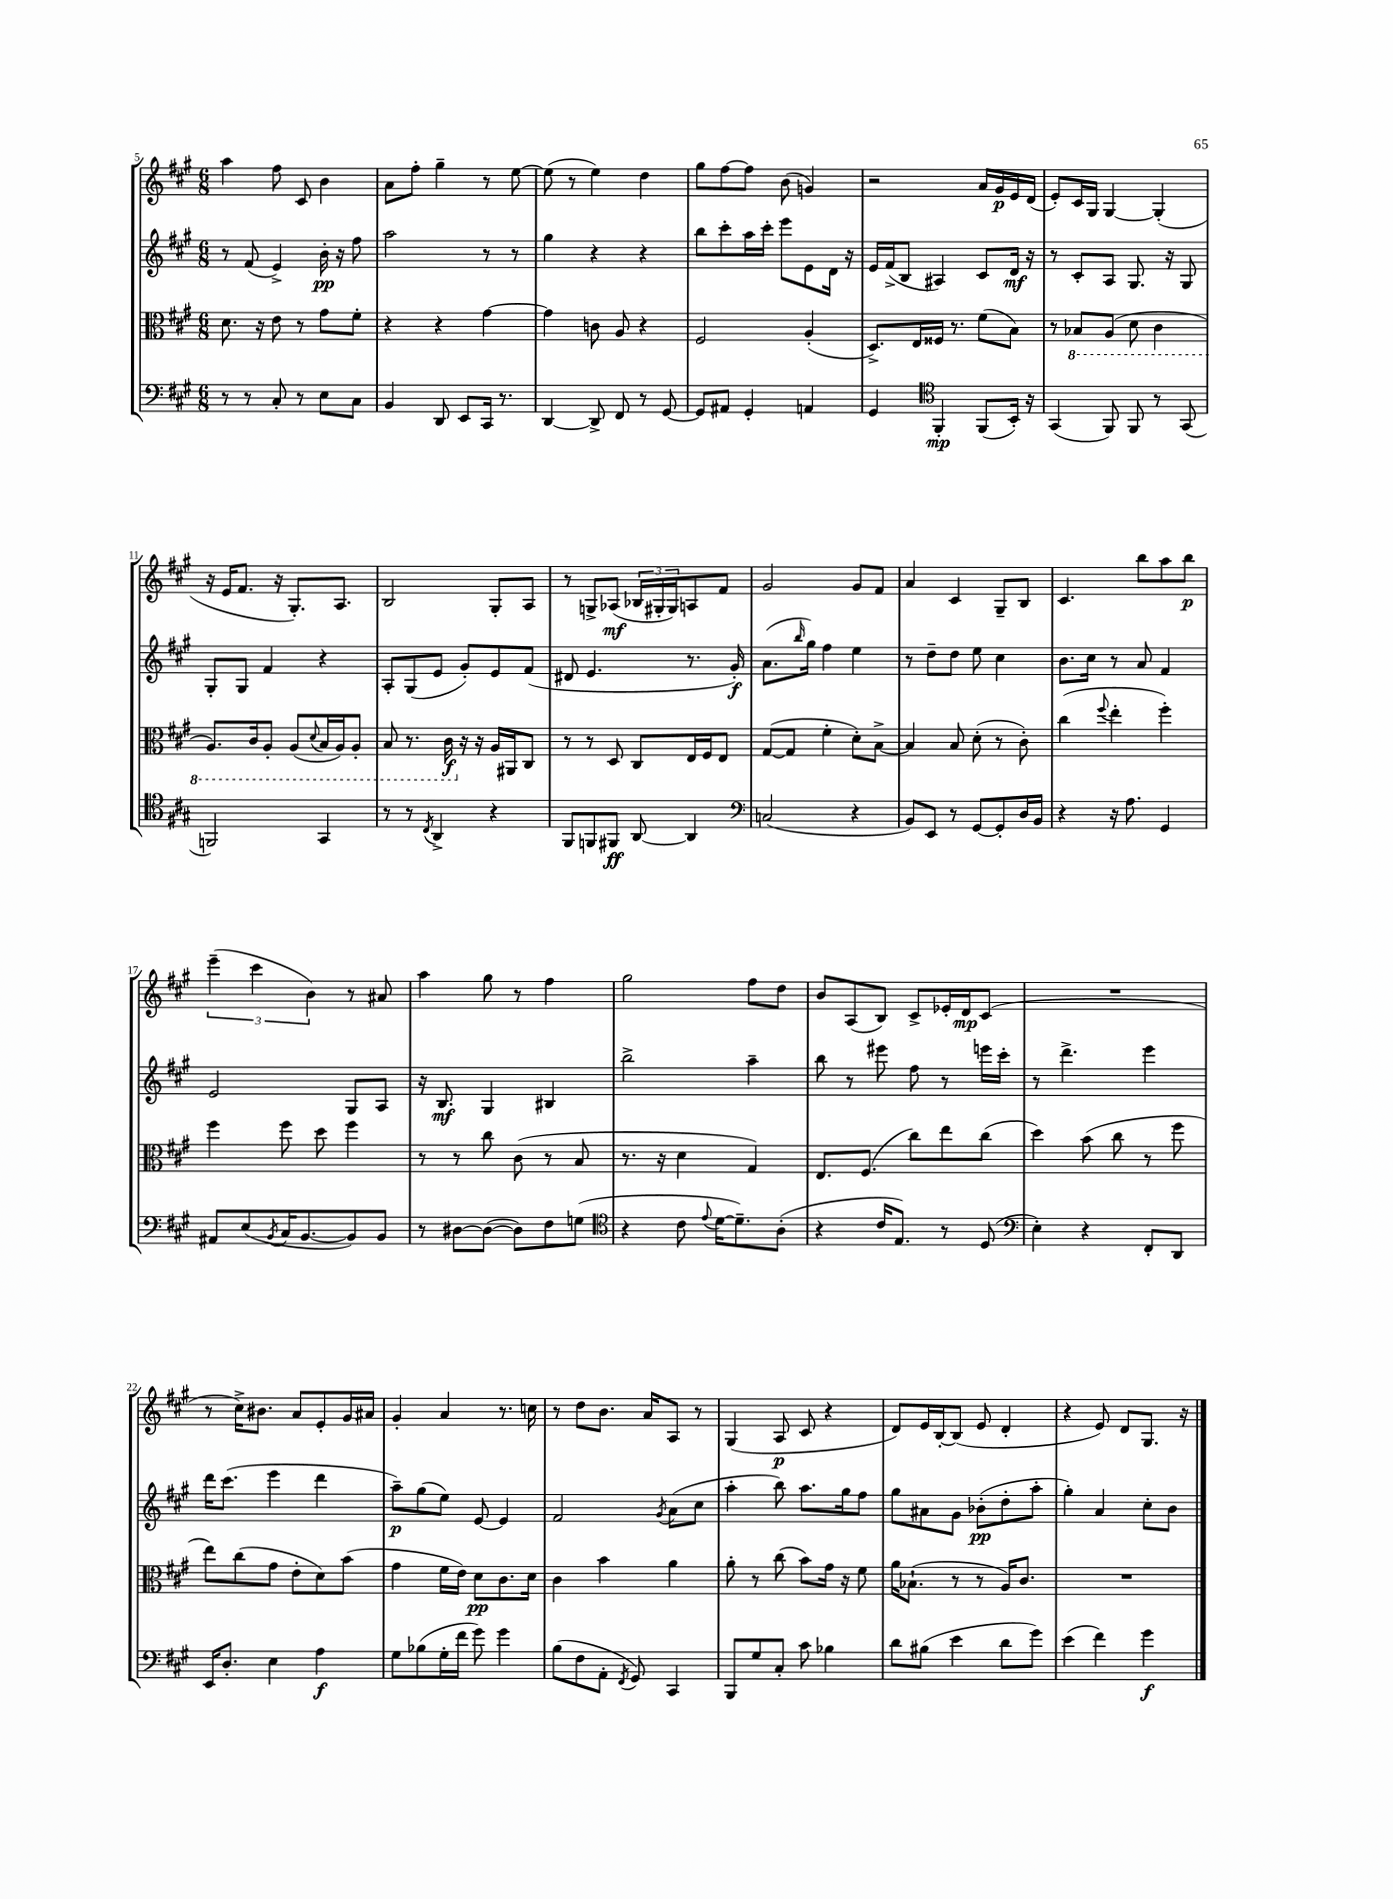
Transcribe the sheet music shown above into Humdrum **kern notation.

**kern	**kern	**kern	**kern
*staff4	*staff3	*staff2	*staff1
*clefF4	*clefC3	*clefG2	*clefG2
*k[f#c#g#]	*k[f#c#g#]	*k[f#c#g#]	*k[f#c#g#]
*M6/8	*M6/8	*M6/8	*M6/8
8r	8.d	8r	4aa
8r	.	(8f#	.
.	16r	.	.
8C#'	8e	4e^)	8ff#
8r	8r	.	8c#
8E	8g#	16b'	4b
.	.	16r	.
8C#	8f#'	8ff#	.
=	=	=	=
4BB	4r	2aa	8a
.	.	.	8ff#'
8DD	4r	.	4gg#~
8EE	.	.	.
16CC#	[4g#	8r	8r
8.r	.	.	.
.	.	8r	[8ee
=	=	=	=
[4DD	4g#]	4gg#	(8ee]
.	.	.	8r
8DD^]	8c	4r	4ee)
8FF#	8A	.	.
8r	4r	4r	4dd
[8GG#	.	.	.
=	=	=	=
8GG#]	2F#	8bb	8gg#
8AA#	.	8ccc#'	[8ff#
4GG#'	.	16aa	8ff#]
.	.	16ccc#'	.
.	.	8eee	(8b
4AA	(4A'	8e	4g)
.	.	16d	.
.	.	16r	.
=	=	=	=
4GG#	8.D^)	16e	2r
.	.	(16f#^	.
.	.	8B	.
.	16E	.	.
*clefC4	*	*	*
4FF#'	16F##	4A#)	.
.	8.r	.	.
(8FF#	(8f#	8c#	16a
.	.	.	16g#
16BB')	8B)	16d	16e
16r	.	16r	(16d
=	=	=	=
(4GG#	8r	8r	8e')
.	8BB-	8c#'	16c#
.	.	.	16G#
8FF#)	(8AA	8A	[4G#
8FF#	8D	8.G#	.
8r	4C#	.	(4G#']
.	.	16r	.
(8GG#	.	8G#	.
=	=	=	=
2FF)	8.AA)	8G#'	16r
.	.	.	16e
.	.	8G#	8.f#
.	16C#	.	.
.	8AA'	4f#	.
.	.	.	16r
.	(8AA	.	8.G#')
.	8qqD	.	.
4GG#	16BB	4r	.
.	16AA)	.	8.A
.	8AA'	.	.
=	=	=	=
8r	8BB	8A'	2B
8r	8.r	(8G#	.
8qC#	.	.	.
4AA^	.	8e	.
.	16C#	.	.
.	16r	8g#')	.
.	16r	.	.
4r	16A	8e	8G#'
.	16AA#	.	.
.	8C#	(8f#	8A
=	=	=	=
8FF#	8r	8d#	8r
8FF	8r	4.e	8G^
8FF#	8D	.	(8A-
[8AA	8C#	.	24B-
.	.	.	24G#'
.	.	.	24G#)
4AA]	16E	8.r	8A
.	16F#	.	.
.	8E	.	8f#
.	.	16g#')	.
=	=	=	=
*clefF4	*	*	*
(2C	([8G#	(8.a	2g#
.	8G#]	.	.
.	.	16qqbb	.
.	.	16gg#)	.
.	4f#'	4ff#	.
4r	8d')	4ee	8g#
.	[8B^	.	8f#
=	=	=	=
8BB)	4B]	8r	4a
8EE	.	8dd~	.
8r	8B	8dd	4c#
[8GG#	(8d'	8ee	.
8GG#']	8r	4cc#	8G#~
16D	8c#')	.	8B
16BB	.	.	.
=	=	=	=
4r	(4cc#	8.b	4.c#
.	.	16cc#	.
.	8qqff#	.	.
16r	4ee'	8r	.
8.A	.	.	.
.	.	8a	8bb
4GG#	4ff#')	4f#	8aa
.	.	.	8bb
=	=	=	=
8AA#	4ff#	2e	(6eee~
(8E	.	.	.
.	.	.	6ccc#
8qBB	.	.	.
16C#	8ff#	.	.
[8.BB	.	.	.
.	.	.	6b)
.	8dd	.	.
8BB])	4ff#	8G#	8r
8BB	.	8A	8a#
=	=	=	=
8r	8r	16r	4aa
.	.	8.B	.
[8D#	8r	.	.
(8D#_	8cc#	4G#	8gg#
8D#])	(8c#	.	8r
8F#	8r	4B#	4ff#
(8G	8B	.	.
=	=	=	=
*clefC4	*	*	*
4r	8.r	2bb^	2gg#
.	16r	.	.
8c#	4d	.	.
8qqe	.	.	.
[16d	.	.	.
8.d~])	.	.	.
.	4G#)	4aa~	8ff#
(8A'	.	.	8dd
=	=	=	=
4r	8.E	8bb	8b
.	.	8r	(8A
.	(8.F#	.	.
16c#	.	8eee#	8B)
8.E)	.	.	.
.	8cc#)	8ff#	8c#^
8r	8ee	8r	16e-'
.	.	.	16d
(8D	(8cc#	16eee	(8c#
.	.	16ccc#'	.
=	=	=	=
*clefF4	*	*	*
4E')	4dd)	8r	2.r
.	.	4.ddd^	.
4r	(8b	.	.
.	8cc#	.	.
8FF#'	8r	4eee	.
8DD	8ff#	.	.
=	=	=	=
16EE	8ee)	16ddd	8r
8.D'	.	(8.ccc#	.
.	(8cc#	.	16cc#^)
.	.	.	8.b#
4E	8g#	4eee	.
.	8e'	.	8a
4A	8d)	4ddd	8e'
.	(8b	.	16g#
.	.	.	16a#
=	=	=	=
8G#	4g#	8aa~)	4g#'
(8B-	.	(8gg#	.
16G#'	16f#	8ee)	4a
16f#	16e)	.	.
8g#)	8d	[8e	.
4g#	8.c#	4e]	8.r
.	16d	.	16cc
=	=	=	=
(8B	4c#	2f#	8r
8F#	.	.	8dd
8AA'	4b	.	8.b
8qFF#	.	.	.
8GG#)	.	.	.
.	.	.	16a
.	.	8qg#	.
4CC#	4a	(8a	8A
.	.	8cc#	8r
=	=	=	=
8BBB	8a'	4aa'	(4G#
8G#	8r	.	.
8C#'	(8cc#	8bb)	8A
8c#	8b)	8.aa	8c#
4B-	16g#	.	4r
.	16r	16gg#	.
.	8f#	8ff#	.
=	=	=	=
8d	16a	8gg#	8d)
.	(8.B-`	.	.
(8B#	.	8a#	16e
.	.	.	[16B'
4e	8r	8g#	(8B]
.	8r	(8b-'	8e
8d	16A)	8dd'	4d'
.	8.c#	.	.
8g#)	.	8aa'	.
=	=	=	=
(4e	2.r	4gg#')	4r
4f#)	.	4a	8e)
.	.	.	8d
4g#	.	8cc#'	8.G#
.	.	8b	.
.	.	.	16r
==	==	==	==
*-	*-	*-	*-
